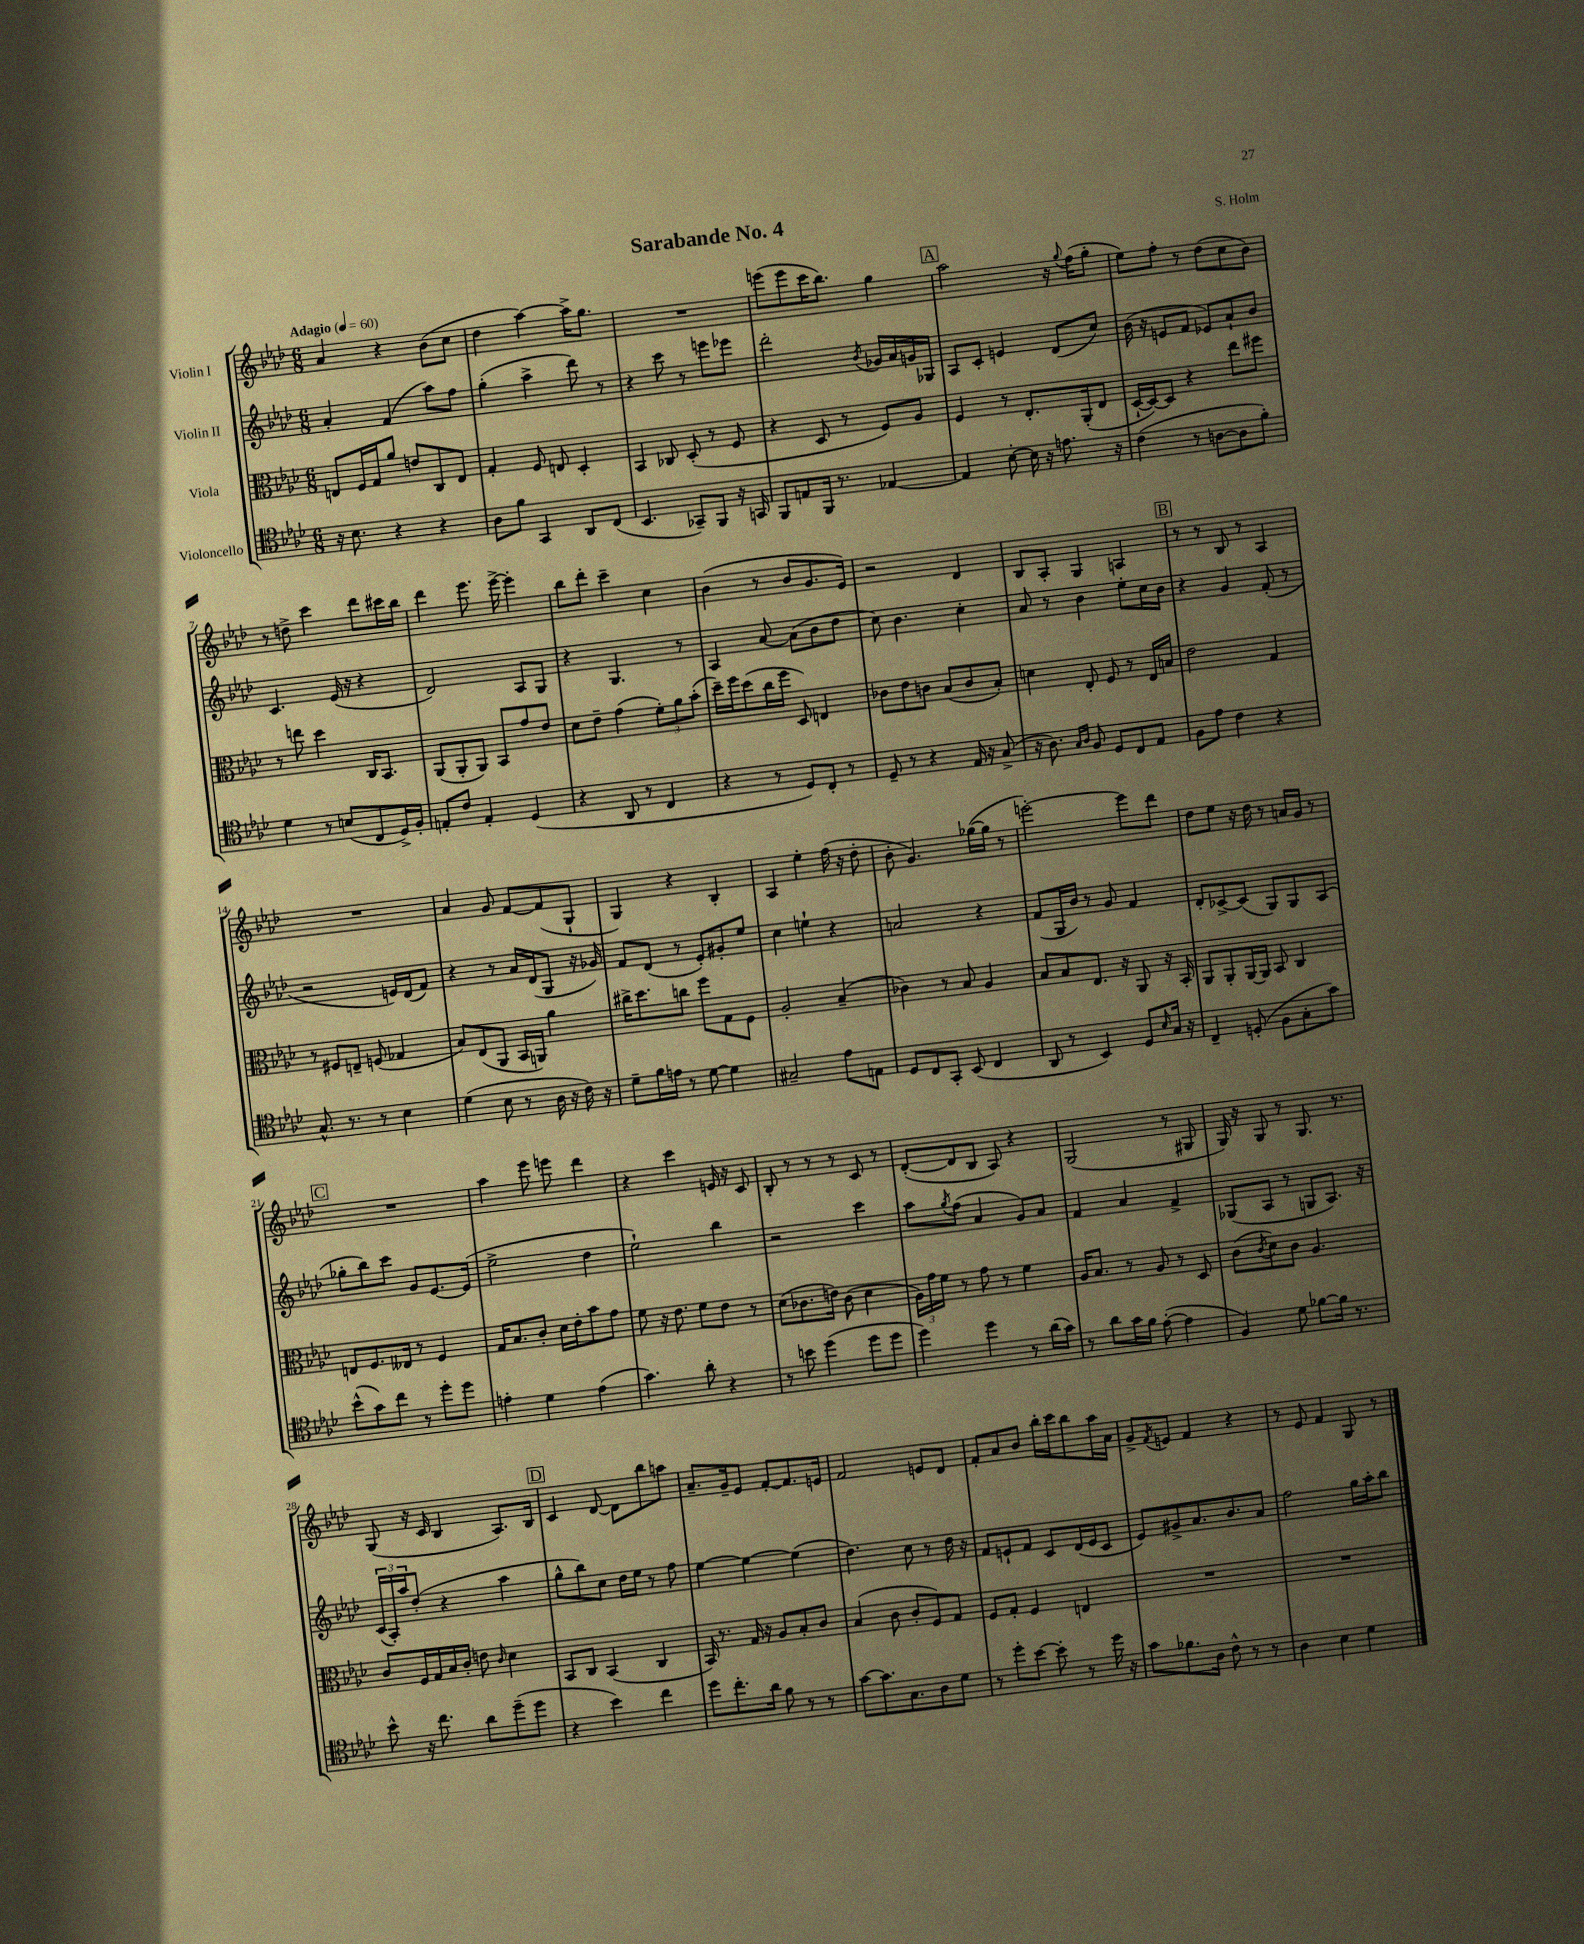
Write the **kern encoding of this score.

**kern	**kern	**kern	**kern
*staff4	*staff3	*staff2	*staff1
*clefC4	*clefC3	*clefG2	*clefG2
*k[b-e-a-d-]	*k[b-e-a-d-]	*k[b-e-a-d-]	*k[b-e-a-d-]
*M6/8	*M6/8	*M6/8	*M6/8
*MM60	*MM60	*MM60	*MM60
16r	8E	4a-'	4a-
8.B-	.	.	.
.	16F	.	.
.	16G	.	.
4r	8a-	(4f	4r
.	8e	.	.
4r	8C	8aa-)	(8b-
.	8E	8ff	8cc
=	=	=	=
8A-	4G'	(4gg'	4dd-
8f	.	.	.
4GG	8F	4aa-^	[4aa-)
.	8E	.	.
8AA-	4D-'	8ddd-)	16aa-^]
.	.	.	8.gg
(8C	.	8r	.
=	=	=	=
4.BB-	4BB-	4r	2.r
.	8C-	8ccc	.
8GG-~)	(8D-'	8r	.
8FF	8r	8eee	.
16r	8F	8eee-	.
16GG	.	.	.
=	=	=	=
8FF	4r	2ddd-'	(8eee
8E	.	.	8eee
16FF	8D-	.	16ccc
8.r	.	.	8.bb-)
.	8r	.	.
.	.	8qb-	.
[4E-	8F)	16g-	4gg
.	.	16a-	.
.	8A-	16g	.
.	.	16G-	.
=	=	=	=
4E-]	4F	8A-	2aa-
.	.	8c'	.
[8B-'	8r	4e	.
16B-]	8.E-'	.	.
16r	.	.	.
8.e	.	(8d-	16r
.	.	.	8qqgg
.	(16AA-'	.	(16ff
.	8E-	8cc)	8gg'
16r	.	.	.
=	=	=	=
(4c	[16D-`	(16b-	8ee-)
.	16D-_)	16r	.
.	8D-]	8e	8ff'
8r	4r	8f	8r
[8A	.	8e-)	(8dd-
8A]	8ee-	8a-`	8cc
8f')	8ff#	8b-	8b-)
=	=	=	=
4d-	8r	4.c	8r
.	8ee	.	8dd^
8r	4dd-	.	4ccc
(8B	.	(16e-	.
.	.	16r	.
8C	16C	4r	8ddd-
.	8.BB-	.	.
16D-^)	.	.	16ccc#
16F'	.	.	16bb-
=	=	=	=
8E'	(8AA-	2d-)	4ddd-
8c	8AA-'	.	.
4E'	8AA-)	.	8.eee-
.	8BB-	.	.
.	.	.	[16eee-^
(4D-	8g	8A-	4eee-']
.	8e-	8G	.
=	=	=	=
4r	8d-	4r	8bb-
.	8e-~	.	8ddd-'
8AA-	(4g	4.G	4ccc~
8r	.	.	.
4C	12f')	.	4cc
.	12a-	.	.
.	.	8r	.
.	(12b-'	.	.
=	=	=	=
4r	16dd-~)	4A-	(4b-
.	16ff	.	.
.	(8dd-	.	.
8r	16cc	[8a-	8r
.	16ff	.	.
8D-)	8D-)	(8a-]	8b-
8C'	4E	8b-	8.g
8r	.	8dd-	.
.	.	.	16e-)
=	=	=	=
8D-~	8c-	8cc)	2r
8r	8e-	4.b-	.
4r	8c	.	.
.	(8B-	.	.
16E-	8c	4cc'	4d-
16r	.	.	.
(8G^	8B-')	.	.
=	=	=	=
16r	4d	8a-	8B-
8.A-)	.	.	.
.	.	8r	8A-'
16qqG	.	.	.
16qqA-	.	.	.
8F	8E-'	4b-	4G
8D-	8F	.	.
8C	8r	8ee-'	4A
8E-	16E-	16cc	.
.	16B	16b-	.
=	=	=	=
8F	2e-	4r	8r
8e-	.	.	8r
4c	.	4g	8B-
.	.	.	8r
4r	4G	(8f'	4A-
.	.	8r	.
=	=	=	=
8.G^^	8r	2r	2.r
.	8F#	.	.
8.r	.	.	.
.	8E~	.	.
8r	(8F	.	.
4B-	4G-	16e)	.
.	.	(16d-	.
.	.	8f)	.
=	=	=	=
(4d-	8B-)	4r	4a-
.	(8E-	.	.
8B-	8AA-	8r	8g
8r	16BB-	16a-	[8f
.	16AA)	(16d-	.
16A-	4a-	8G	(8f]
16r	.	.	.
16c)	.	16r	8G`
16r	.	16g-)	.
=	=	=	=
8d-~	16cc#^	8f	4G)
.	8.dd-	.	.
16f	.	(8d-	.
16e	.	.	.
8r	8cc	8r	4r
[8d-	8ff	8e-')	.
4d-]	8G	8g#'	4B-'
.	8F	8ee-	.
=	=	=	=
2G#~	2A-'	4cc	4A-
.	.	4ee`	4ee-'
8e-	(4B-~	4r	(16ff
.	.	.	16r
8E	.	.	8dd-'
=	=	=	=
8D-	4c-)	2a	8b-'
8C	.	.	4.g)
8GG'	8r	.	.
(8BB-	8B-	.	.
4C	4A-	4r	([16gg-
.	.	.	16gg-]
.	.	.	8r
=	=	=	=
8AA-	8B-	(8f	[2eee')
8r	8B-	16G	.
.	.	16b-)	.
4BB-)	8.E-	8r	.
.	.	8g	.
.	16r	.	.
8D-	8AA-	4f	8eee]
16qqB-	.	.	.
16G	16r	.	8ddd-
16r	16BB-'	.	.
=	=	=	=
4C~	8AA-	8d-'	8dd-
.	8AA-'	[8c-^	8ee-
(8D'	[16AA-	(8c-]	16r
.	16AA-]	.	16dd-
8F	8BB-	8G)	8r
8G'	4C	8G	16a
.	.	.	16g
8g)	.	(8A-	8r
=	=	=	=
(8b-^^	8E	8gg-'	2.r
8g)	8.F	8bb-)	.
8cc	.	8ccc	.
.	16E--	.	.
8r	8r	8g	.
8dd-'	4F	[8.e-	.
8dd-	.	.	.
.	.	(16e-]	.
=	=	=	=
4e'	16G	2ee-^	4aa-
.	8.B-	.	.
4d-	8c'	.	8eee-
.	16d-	.	8eee
.	16e-'	.	.
(4e	8b-	4dd-	4ddd-
.	8g	.	.
=	=	=	=
4.g)	8f	2ee-`)	4r
.	16r	.	.
.	8.e-	.	.
.	.	.	4ccc
8a-'	8f	.	.
4r	8e-	4bb-	16e
.	.	.	16r
.	8r	.	8c
=	=	=	=
8r	(8d-	2r	8B-'
8b	8.c-	.	8r
(4dd-	.	.	8r
.	16e)	.	.
.	(8c-	.	8r
8dd-	4d-	4ccc	8c
8dd-	.	.	8r
=	=	=	=
4dd-)	24A-)	8aa-	([8d-'
.	24g	.	.
.	24f	.	.
.	.	8qgg	.
.	8r	(8ff	8d-]
4dd-	8g	4a-	8B-
.	8r	.	8A-)
8r	4f	8g)	4r
(16a-	.	8a-	.
16g)	.	.	.
=	=	=	=
8r	16A-	4f	(2G
.	8.B-	.	.
8a-	.	.	.
16g	8r	4a-	.
16f	.	.	.
([8e-'	8A-	.	.
4e-]	8r	4f^	8r
.	8D-	.	8G#
=	=	=	=
4F)	(8c	(8G-	16G)
.	.	.	16r
.	8qc	.	.
.	8d-)	8A-	8G
8d-	8c	8r	8r
[8f-	4.A-	8G	8.G
16f-]	.	8.A-)	.
8.r	.	.	8.r
.	.	16r	.
=	=	=	=
8b-^^	8c	(24c	(8G
.	.	24A-')	.
.	.	24aa-	.
16r	16F	(8dd-'	16r
8.cc	16G	.	16c
.	16B-	4r	4B-
.	16c'	.	.
8a-	8e	.	.
.	16qqc	.	.
(8dd-~	4d-	4aa-	8.A-)
8dd-	.	.	.
.	.	.	16B-
=	=	=	=
4r	8BB-	8gg^^	4c
.	8C	8bb-)	.
4b-)	(4BB-	8cc	[8d-
.	.	16dd-	8d-]
.	.	16ee-	.
4cc	4C	8r	8bb-
.	.	8ff	8aa
=	=	=	=
8dd-	16BB-)	[4ee-	8.a-~
.	8.r	.	.
8.cc'	.	.	.
.	.	.	16g~
.	16G	4ee-_	8e-
16a-	16r	.	.
8f	8A-	.	[8f'
8r	8B-'	(4ee-]	8.f]
8r	8c	.	.
.	.	.	16e
=	=	=	=
[8g	(4B-	4.dd-)	2f
8.g]	.	.	.
.	8c	.	.
8.G	.	.	.
.	8c'	8cc	.
8A-	8F)	8r	8e
8d-	8G	16dd-	8d-
.	.	16r	.
=	=	=	=
8r	8F	8f	8f'
8dd-'	8G'	8e`	8a-
[8b-	4F	8f	8b-
8b-']	.	8c	16bb-'
.	.	.	16ccc
8r	4E	(16d-	8bb-
.	.	16e	.
16dd-	.	8c	16aa-
16r	.	.	16a-
=	=	=	=
8g	2.r	8e-)	8g^
.	.	.	8qf
8.f-	.	8g#^	8e
.	.	8.a-	4f
16A-	.	.	.
8c^^	.	.	.
.	.	8.b-	.
8r	.	.	4r
8r	.	8a-	.
=	=	=	=
4A-	2.r	2ff	8r
.	.	.	8e-
4B-	.	.	4f
4d-	.	16gg	8G
.	.	16aa-'	.
.	.	8bb-	8r
==	==	==	==
*-	*-	*-	*-
